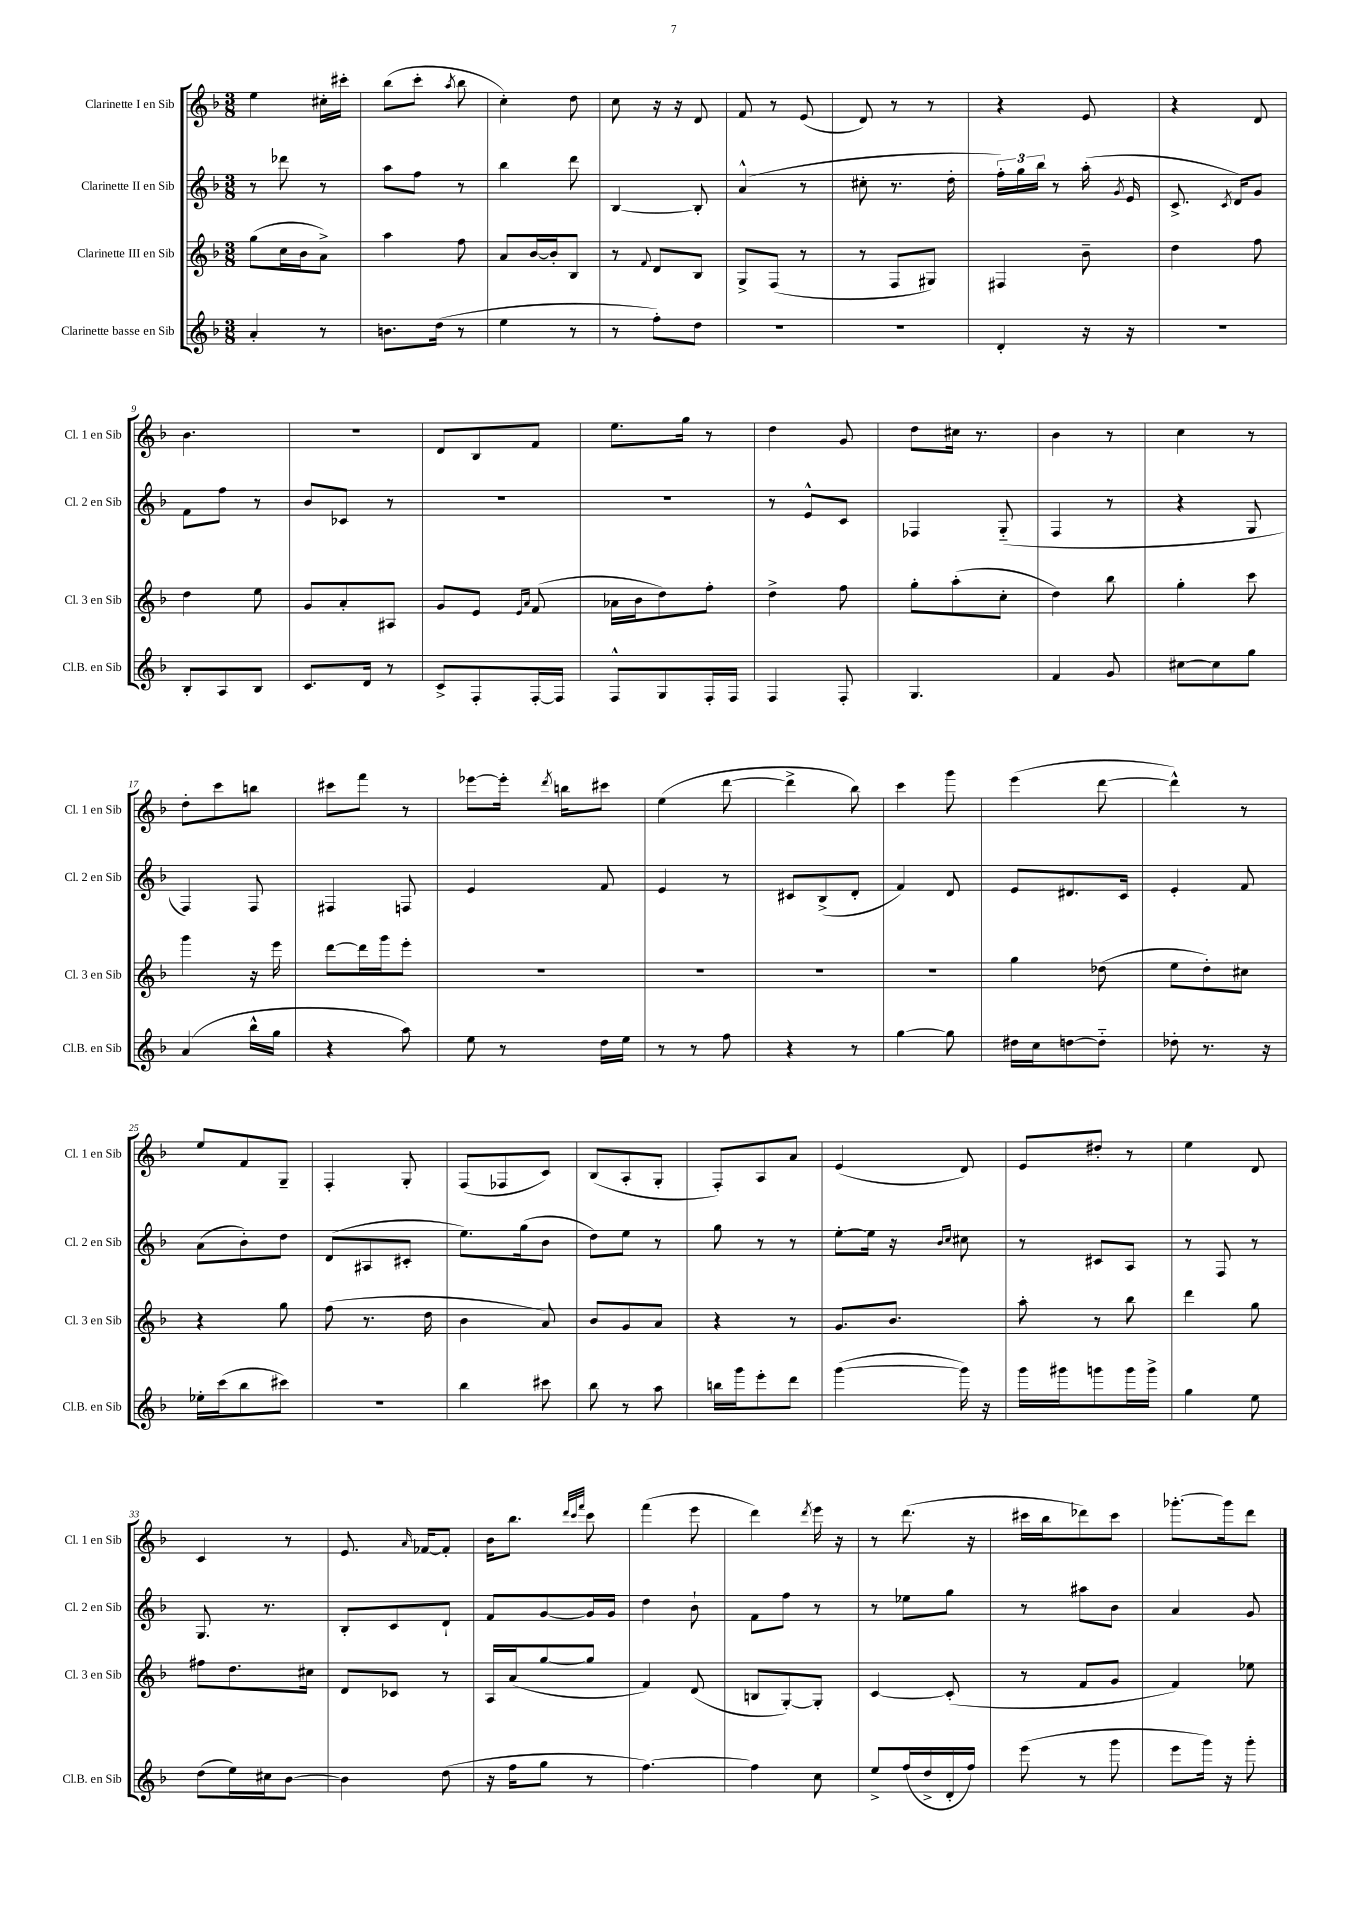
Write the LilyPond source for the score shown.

<<
\new StaffGroup <<
\new Staff = "s0" \with { instrumentName = "Clarinette I en Sib" shortInstrumentName = "Cl. 1 en Sib" } {
    \clef treble \key f \major \numericTimeSignature \time 3/8
    \autoBeamOff e''4 cis''16[-. cis'''16]-. |
    bes''8[( c'''8]-. \acciaccatura { a''8 } bes''8 |
    c''4-.) d''8 |
    c''8 r16 r16 d'8 |
    f'8 r8 e'8( |
    d'8) r8 r8 |
    r4 e'8 |
    r4 d'8 |
    bes'4. |
    R4. |
    d'8[ bes8 f'8] |
    e''8.[ g''16] r8 |
    d''4 g'8 |
    d''8[ cis''16] r8. |
    bes'4 r8 |
    c''4 r8 |
    d''8[-. c'''8 b''8] |
    cis'''8[ f'''8] r8 |
    ees'''8[~ ees'''16]-. \acciaccatura { d'''8 } b''16[ cis'''8] |
    e''4( d'''8~ |
    d'''4-> bes''8) |
    c'''4 g'''8 |
    e'''4( d'''8~ |
    d'''4-^) r8 |
    e''8[ f'8 g8]-- |
    f4-. g8-. |
    f8[( fes8 c'8]) |
    bes8[( a8-. g8]-. |
    f8[-.) a8 a'8] |
    e'4( d'8) |
    e'8[ dis''8]-. r8 |
    e''4 d'8 |
    c'4 r8 |
    e'8. \grace { a'16 } fes'16[~ fes'8]-. |
    bes'16[ bes''8.] \grace { d'''32[ c'''32 f'''32] } c'''8 |
    f'''4( e'''8 |
    d'''4) \acciaccatura { d'''8 } e'''16 r16 |
    r8 d'''8.( r16 |
    cis'''16[ bes''16 des'''8) cis'''8] |
    ges'''8.[~-. ges'''16 d'''8] \bar "|." |
}
\new Staff = "s1" \with { instrumentName = "Clarinette II en Sib" shortInstrumentName = "Cl. 2 en Sib" } {
    \clef treble \key f \major \numericTimeSignature \time 3/8
    \autoBeamOff r8 des'''8 r8 |
    a''8[ f''8] r8 |
    bes''4 d'''8 |
    bes4~ bes8-. |
    a'4-^( r8 |
    cis''8-. r8. d''16-. |
    \tuplet 3/2 { f''16[-.) g''16 bes''16] } r8 a''16-.( \acciaccatura { g'8 } e'16 |
    c'8.-> \acciaccatura { c'8 } d'16[) g'8] |
    f'8[ f''8] r8 |
    bes'8[ ces'8] r8 |
    R4. |
    R4. |
    r8 e'8[-^ c'8] |
    fes4 g8-_( |
    f4 r8 |
    r4 g8 |
    f4) f8 |
    fis4 f8 |
    e'4 f'8 |
    e'4 r8 |
    cis'8[ bes8->( d'8]-. |
    f'4) d'8 |
    e'8[ dis'8. c'16] |
    e'4-. f'8 |
    a'8[( bes'8-.) d''8] |
    d'8[( ais8 cis'8]-. |
    e''8.[) g''16( bes'8] |
    d''8[) e''8] r8 |
    g''8 r8 r8 |
    e''8[~-. e''16] r16 \grace { bes'16[ c''16] } cis''8 |
    r8 cis'8[ a8] |
    r8 f8 r8 |
    g8. r8. |
    bes8[-. c'8 d'8]-! |
    f'8[ g'8~ g'16 g'16] |
    d''4 bes'8-! |
    f'8[ f''8] r8 |
    r8 ees''8[ g''8] |
    r8 ais''8[ bes'8] |
    a'4 g'8 \bar "|." |
}
\new Staff = "s2" \with { instrumentName = "Clarinette III en Sib" shortInstrumentName = "Cl. 3 en Sib" } {
    \clef treble \key f \major \numericTimeSignature \time 3/8
    \autoBeamOff g''8[( c''16 bes'16 a'8]->) |
    a''4 f''8 |
    a'8[ bes'16~ bes'16-. bes8] |
    r8 \appoggiatura { f'8 } d'8[ bes8] |
    g8[-> f8]( r8 |
    r8 f8[ gis8]) |
    fis4 bes'8-- |
    d''4 f''8 |
    d''4 e''8 |
    g'8[ a'8-. ais8] |
    g'8[ e'8] \grace { e'16[ a'16] } f'8( |
    aes'16[ bes'16 d''8) f''8]-. |
    d''4-> f''8 |
    g''8[-. a''8-.( c''8]-. |
    d''4) bes''8 |
    g''4-. c'''8 |
    g'''4 r16 e'''16 |
    d'''8[~ d'''16 g'''16 e'''8]-. |
    R4. |
    R4. |
    R4. |
    R4. |
    g''4 des''8( |
    e''8[ d''8-.) cis''8] |
    r4 g''8 |
    f''8( r8. d''16 |
    bes'4 a'8) |
    bes'8[ g'8 a'8] |
    r4 r8 |
    g'8.[ bes'8.] |
    a''8-. r8 bes''8 |
    d'''4 g''8 |
    fis''8[ d''8. cis''16] |
    d'8[ ces'8] r8 |
    a16[ a'16( g''8~ g''8] |
    f'4) d'8( |
    b8[ g8~-.) g8]-. |
    c'4~ c'8-.( |
    r8 f'8[ g'8] |
    f'4) ees''8 \bar "|." |
}
\new Staff = "s3" \with { instrumentName = "Clarinette basse en Sib" shortInstrumentName = "Cl.B. en Sib" } {
    \clef treble \key f \major \numericTimeSignature \time 3/8
    \autoBeamOff a'4-. r8 |
    b'8.[ d''16]( r8 |
    e''4 r8 |
    r8 f''8[-.) d''8] |
    R4. |
    R4. |
    d'4-. r16 r16 |
    R4. |
    bes8[-. a8 bes8] |
    c'8.[ d'16] r8 |
    c'8[-> f8-. f16~-. f16] |
    f8[-^ g8 f16-. f16] |
    f4 f8-. |
    g4. |
    f'4 g'8 |
    cis''8[~ cis''8 g''8] |
    a'4( bes''16[-^ g''16] |
    r4 a''8) |
    e''8 r8 d''16[ e''16] |
    r8 r8 f''8 |
    r4 r8 |
    g''4~ g''8 |
    dis''16[ c''16 d''8~ d''8]-_ |
    des''8-. r8. r16 |
    ees''16[-. c'''16( bes''8 cis'''8]) |
    R4. |
    bes''4 cis'''8 |
    bes''8 r8 a''8 |
    b''16[ g'''16 e'''8-. d'''8] |
    g'''4~( g'''16) r16 |
    g'''16[ gis'''16 g'''8 g'''16 g'''16]-> |
    g''4 e''8 |
    d''8[( e''16) cis''16 bes'8]~ |
    bes'4 d''8( |
    r16 f''16[ g''8] r8 |
    f''4.~) |
    f''4 c''8 |
    e''8[-> f''16( d''16-> d'16-. f''16]) |
    e'''8( r8 g'''8 |
    e'''8[ g'''16]) r16 g'''8-. \bar "|." |
}
>>
>>
